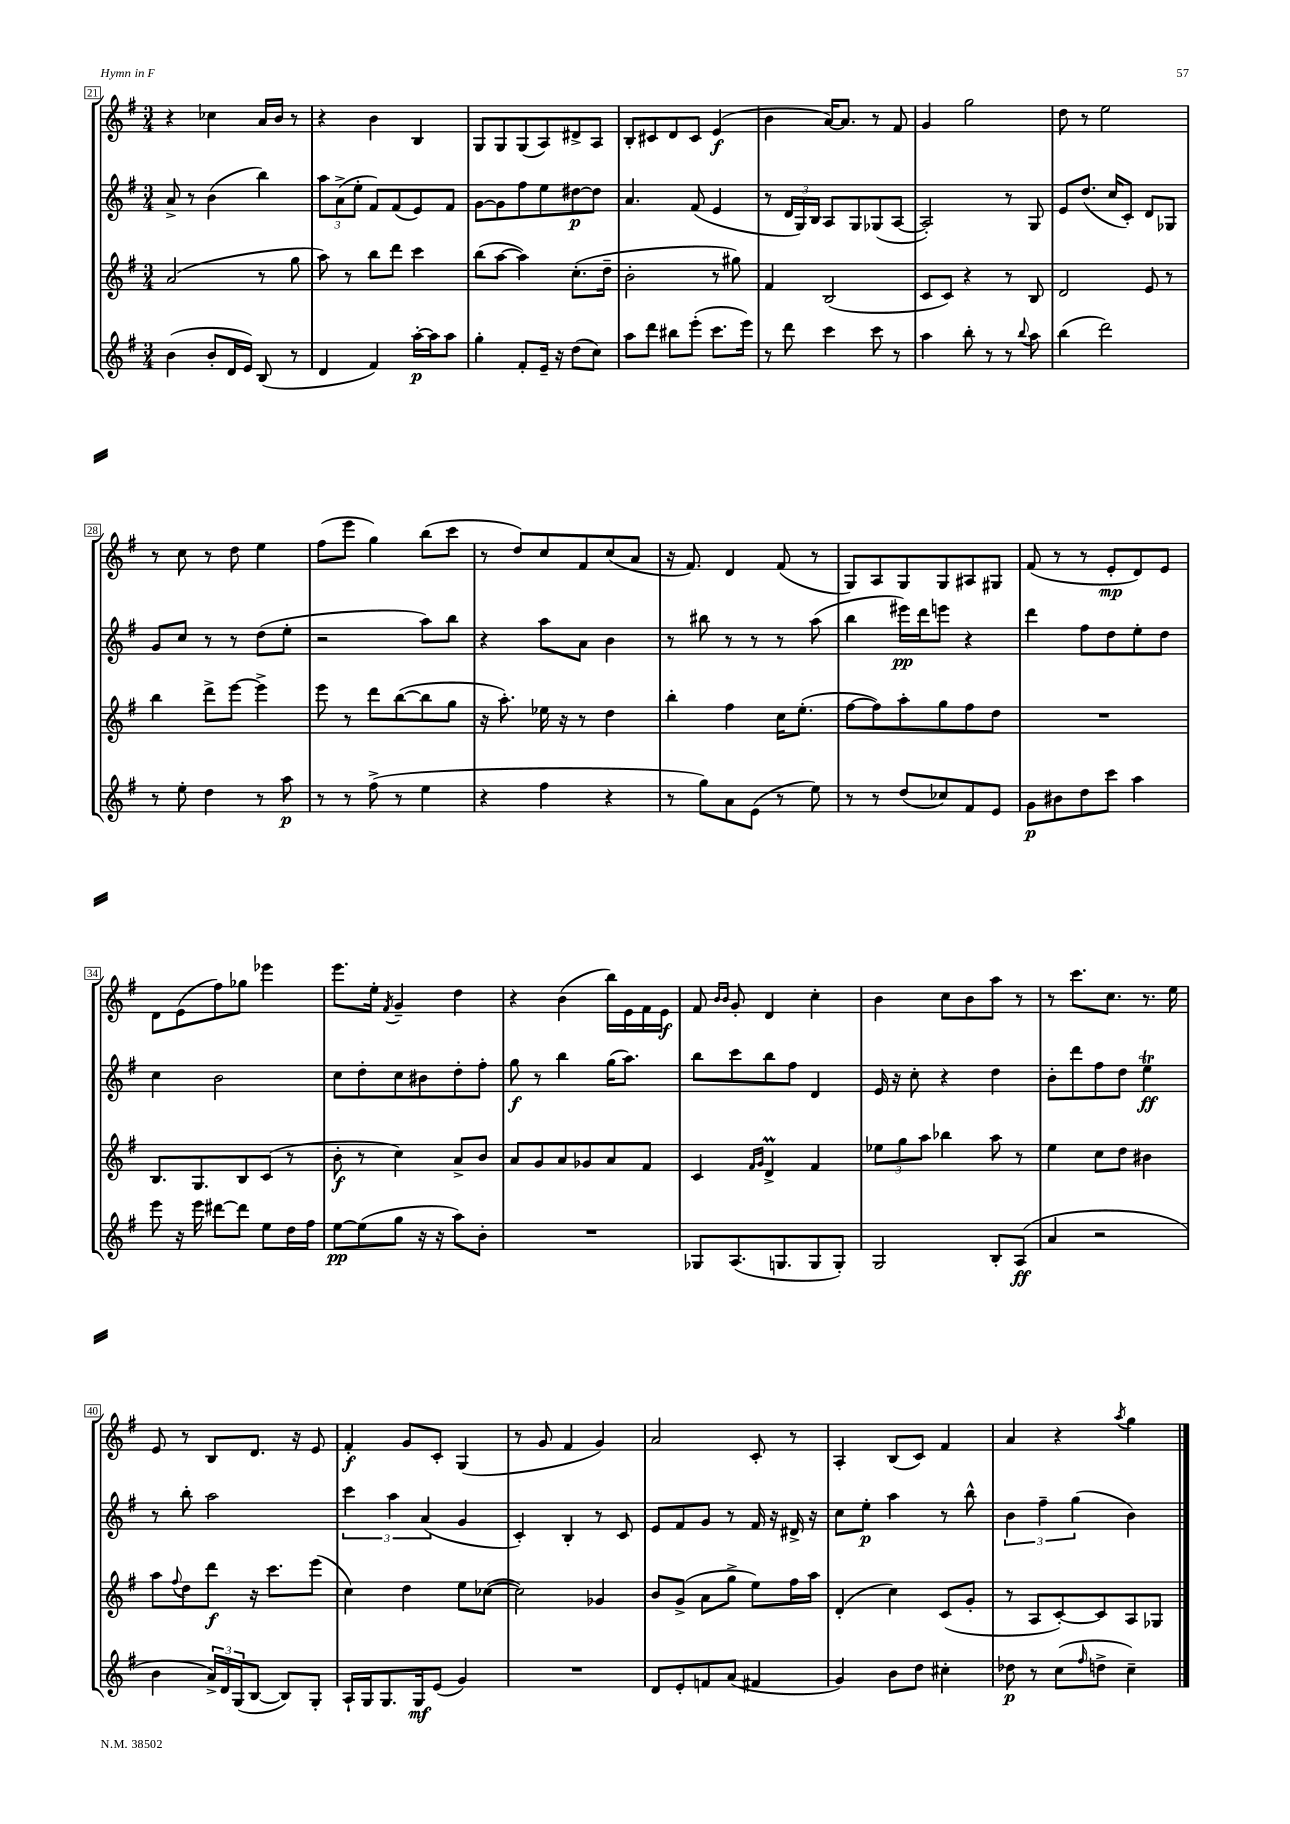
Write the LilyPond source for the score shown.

<<
\new StaffGroup <<
\new Staff = "s0" {
    \clef treble \key g \major \numericTimeSignature \time 3/4
    r4 ces''4 a'16 b'16 r8 |
    r4 b'4 b4 |
    g8 g8 g8( a8) dis'8-> a8 |
    b8-. cis'8 d'8 cis'8 e'4\f( |
    b'4 a'16~) a'8. r8 fis'8 |
    g'4 g''2 |
    d''8 r8 e''2 |
    r8 c''8 r8 d''8 e''4 |
    fis''8( e'''8 g''4) b''8( c'''8 |
    r8 d''8) c''8 fis'8 c''8( a'8 |
    r16 fis'8.) d'4 fis'8( r8 |
    g8) a8 g8 g8 ais8 gis8 |
    fis'8( r8 r8 e'8-.\mp d'8) e'8 |
    d'8 e'8( fis''8) ges''8 ees'''4 |
    e'''8. e''16-. \acciaccatura { fis'8 } g'4-- d''4 |
    r4 b'4( b''16) e'16 fis'16 e'16\f |
    fis'8 \grace { b'16 b'16 } g'8-. d'4 c''4-. |
    b'4 c''8 b'8 a''8 r8 |
    r8 c'''8. c''8. r8. e''16 |
    e'8 r8 b8 d'8. r16 e'8 |
    fis'4-.\f g'8 c'8-. g4( |
    r8 g'8 fis'4 g'4) |
    a'2 c'8-. r8 |
    a4-. b8( c'8) fis'4 |
    a'4 r4 \acciaccatura { a''8 } g''4 \bar "|." |
}
\new Staff = "s1" {
    \clef treble \key g \major \numericTimeSignature \time 3/4
    a'8-> r8 b'4( b''4) |
    \tuplet 3/2 { a''8 a'8->( e''8-. } fis'8) fis'8( e'8) fis'8 |
    g'8~ g'8 fis''8 e''8 dis''8~\p dis''8 |
    a'4. fis'8( e'4 |
    r8 \tuplet 3/2 { d'16 g16) b16 } a8 g8 ges8( a8~ |
    a2-.) r8 g8 |
    e'8 d''8.( c''16 c'8-.) d'8 ges8 |
    g'8 c''8 r8 r8 d''8( e''8-. |
    r2 a''8) b''8 |
    r4 a''8 a'8 b'4 |
    r8 bis''8 r8 r8 r8 a''8( |
    b''4 eis'''16\pp) d'''16 e'''8 r4 |
    d'''4 fis''8 d''8 e''8-. d''8 |
    c''4 b'2 |
    c''8 d''8-. c''8 bis'8 d''8-. fis''8-. |
    g''8\f r8 b''4 g''16( a''8.) |
    b''8 c'''8 b''8 fis''8 d'4 |
    e'16 r16 c''8-. r4 d''4 |
    b'8-. d'''8 fis''8 d''8 e''4\trill\ff |
    r8 b''8-. a''2 |
    \tuplet 3/2 { c'''4 a''4 a'4( } g'4 |
    c'4-.) b4-. r8 c'8 |
    e'8 fis'8 g'8 r8 fis'16 r16 dis'16-> r16 |
    c''8 e''8-.\p a''4 r8 b''8-^ |
    \tuplet 3/2 { b'4 fis''4-- g''4( } b'4) \bar "|." |
}
\new Staff = "s2" {
    \clef treble \key g \major \numericTimeSignature \time 3/4
    a'2( r8 g''8 |
    a''8) r8 b''8 d'''8 c'''4 |
    b''8( a''8~ a''4) c''8.-.( d''16-- |
    b'2-. r8 gis''8) |
    fis'4 b2( |
    c'8 c'8) r4 r8 b8 |
    d'2 e'8 r8 |
    b''4 d'''8-> e'''8~ e'''4-> |
    e'''8 r8 d'''8 b''8~( b''8 g''8 |
    r16 a''8.-.) ees''16 r16 r8 d''4 |
    b''4-. fis''4 c''16 e''8.-.( |
    fis''8~ fis''8) a''8-. g''8 fis''8 d''8 |
    R2. |
    b8. g8. b8 c'8( r8 |
    b'8-.\f r8 c''4) a'8-> b'8 |
    a'8 g'8 a'8 ges'8 a'8 fis'8 |
    c'4 \grace { fis'16 g'16 } d'4->\prall fis'4 |
    \tuplet 3/2 { ees''8 g''8 a''8 } bes''4 a''8 r8 |
    e''4 c''8 d''8 bis'4 |
    a''8 \appoggiatura { fis''8 } d''8 d'''8\f r16 c'''8. e'''8( |
    c''4) d''4 e''8 ces''8~( |
    ces''2) ges'4 |
    b'8 g'8->( a'8 g''8-> e''8) fis''16 a''16 |
    d'4-.( c''4) c'8( g'8-. |
    r8 a8 c'8~-.) c'8 a8 ges8 \bar "|." |
}
\new Staff = "s3" {
    \clef treble \key g \major \numericTimeSignature \time 3/4
    b'4( b'8-. d'16 e'16) b8( r8 |
    d'4 fis'4) a''16~-.\p a''16 a''8 |
    g''4-. fis'8-. e'16-- r16 d''8( c''8) |
    a''8 d'''8 bis''8 e'''8-.( c'''8. e'''16) |
    r8 d'''8 c'''4 c'''8 r8 |
    a''4 b''8-. r8 r8 \appoggiatura { b''8 } a''8 |
    b''4( d'''2) |
    r8 e''8-. d''4 r8 a''8\p |
    r8 r8 fis''8->( r8 e''4 |
    r4 fis''4 r4 |
    r8 g''8) a'8 e'8( r8 e''8) |
    r8 r8 d''8( ces''8) fis'8 e'8 |
    g'8\p bis'8 d''8 c'''8 a''4 |
    e'''8 r16 e'''16 dis'''8~ dis'''8 e''8 d''16 fis''16 |
    e''8~\pp e''8( g''8 r16 r16 a''8) b'8-. |
    R2. |
    ges8 a8.( g8. g8 g8-.) |
    g2 b8-. a8\ff( |
    a'4 r2 |
    b'4 \tuplet 3/2 { a'16->) d'16 g16( } b8~ b8) g8-. |
    a16-! g16 g8. g16\mf e'8( g'4) |
    R2. |
    d'8 e'8-. f'8 a'8( fis'4 |
    g'4) b'8 d''8 cis''4-. |
    des''8\p r8 c''8( \grace { fis''16 } d''8-> c''4--) \bar "|." |
}
>>
>>
\layout { \context { \Score currentBarNumber = #21 \override BarNumber.stencil = #(make-stencil-boxer 0.1 0.3 ly:text-interface::print) } }
